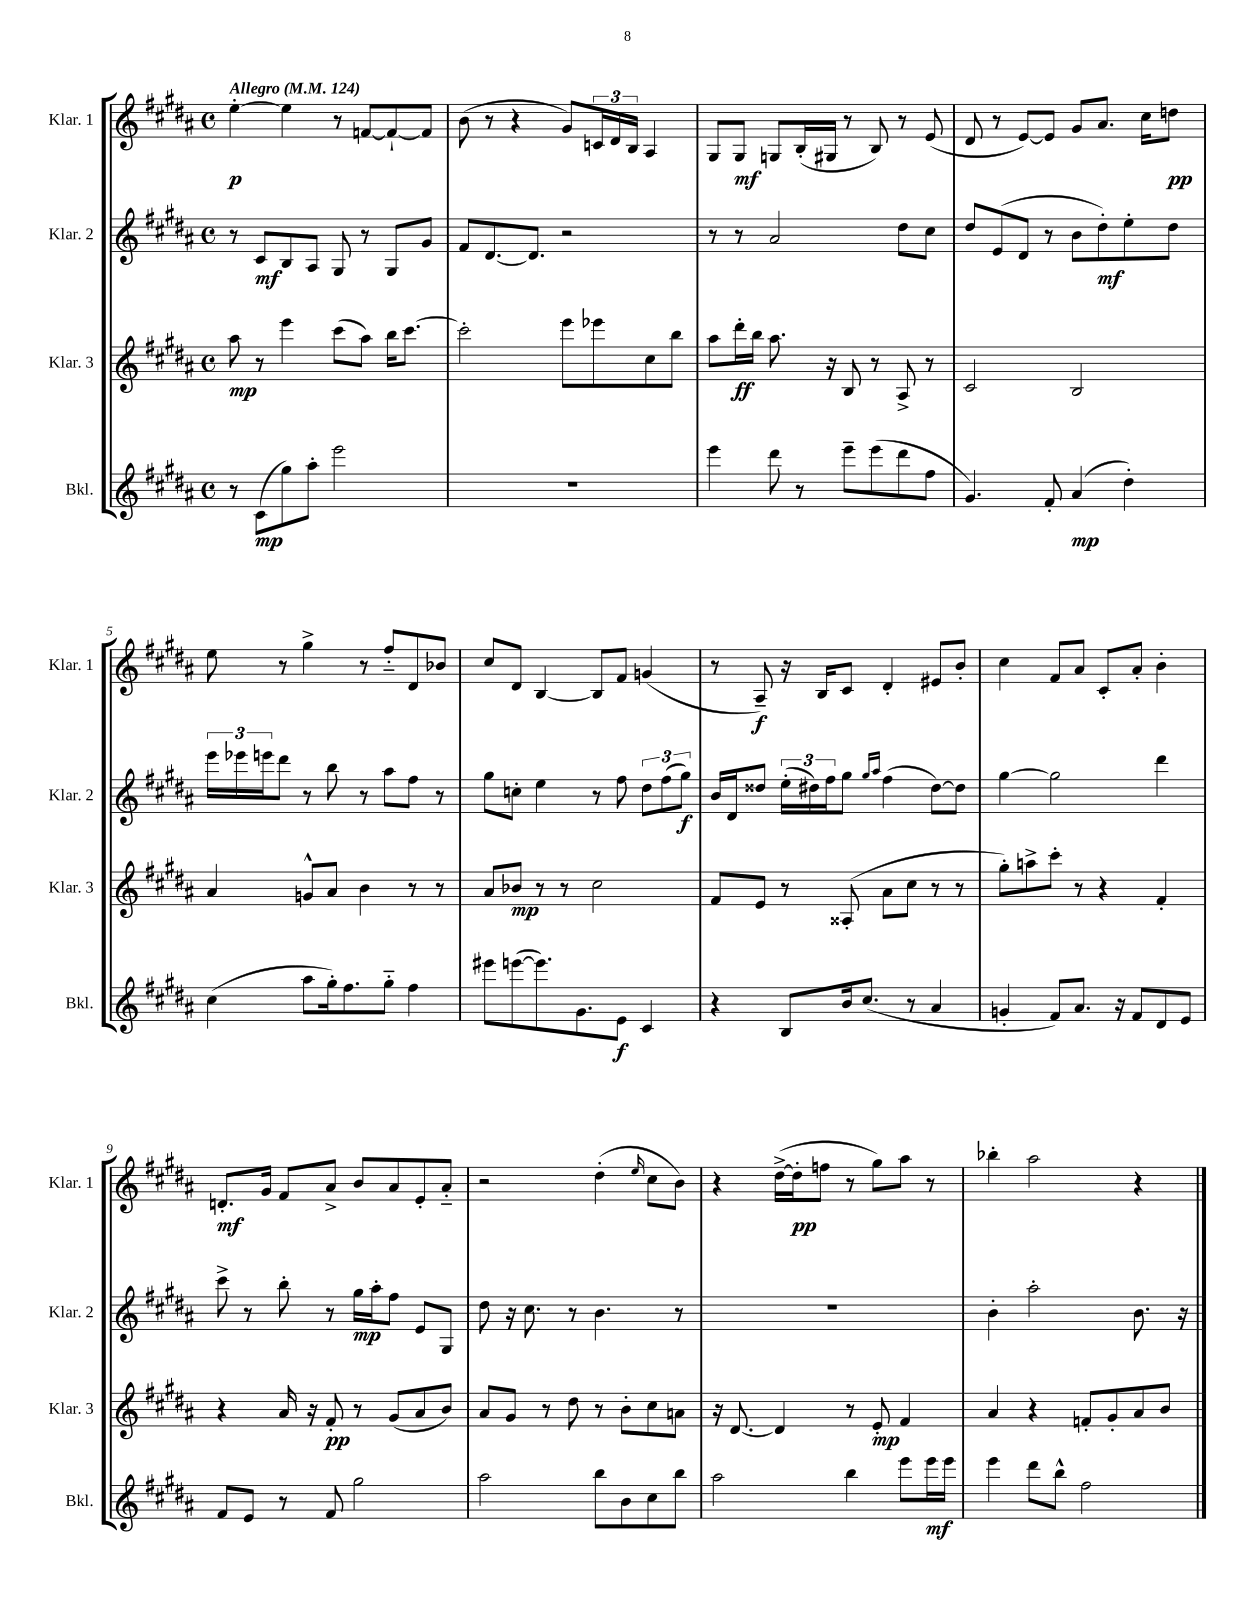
<<
\new StaffGroup <<
\new Staff = "s0" \with { instrumentName = "Klar. 1" shortInstrumentName = "Klar. 1" } {
    \clef treble \key b \major \defaultTimeSignature \time 4/4 \tempo "Allegro" 4 = 124
    e''4~-.\p e''4 r8 f'8~ f'8~-! f'8 |
    b'8( r8 r4 gis'8) \tuplet 3/2 { c'16 dis'16 b16 } ais4 |
    gis8 gis8\mf g8 b16-.( gis16 r8 b8) r8 e'8( |
    dis'8 r8 e'8~) e'8 gis'8 ais'8. cis''16 d''8\pp |
    e''8 r8 gis''4-> r8 fis''8-_ dis'8 bes'8 |
    cis''8 dis'8 b4~ b8 fis'8 g'4( |
    r8 ais8--\f) r16 b16 cis'8 dis'4-. eis'8 b'8-. |
    cis''4 fis'8 ais'8 cis'8-. ais'8-. b'4-. |
    d'8.-.\mf gis'16 fis'8 ais'8-> b'8 ais'8 e'8-. ais'8-_ |
    r2 dis''4-.( \grace { e''16 } cis''8 b'8) |
    r4 dis''16~->( dis''16-.\pp f''8 r8 gis''8) ais''8 r8 |
    bes''4-. ais''2 r4 \bar "|." |
}
\new Staff = "s1" \with { instrumentName = "Klar. 2" shortInstrumentName = "Klar. 2" } {
    \clef treble \key b \major \defaultTimeSignature \time 4/4
    r8 cis'8\mf b8 ais8 gis8 r8 gis8 gis'8 |
    fis'8 dis'8.~ dis'8. r2 |
    r8 r8 ais'2 dis''8 cis''8 |
    dis''8 e'8( dis'8 r8 b'8 dis''8-.\mf) e''8-. dis''8 |
    \tuplet 3/2 { e'''16 ees'''16 e'''16 } dis'''8 r8 b''8 r8 ais''8 fis''8 r8 |
    gis''8 c''8-. e''4 r8 fis''8 \tuplet 3/2 { dis''8 fis''8( gis''8\f) } |
    b'16 dis'16 disis''8 \tuplet 3/2 { e''16-.( dis''16) fis''16 } gis''8 \grace { gis''16 ais''16 } fis''4( dis''8~) dis''8 |
    gis''4~ gis''2 dis'''4 |
    cis'''8-> r8 b''8-. r8 gis''16\mp ais''16-. fis''8 e'8 gis8 |
    dis''8 r16 cis''8. r8 b'4. r8 |
    R1 |
    b'4-. ais''2-. b'8. r16 \bar "|." |
}
\new Staff = "s2" \with { instrumentName = "Klar. 3" shortInstrumentName = "Klar. 3" } {
    \clef treble \key b \major \defaultTimeSignature \time 4/4
    ais''8\mp r8 e'''4 cis'''8( ais''8) b''16 cis'''8.~ |
    cis'''2-. e'''8 ees'''8 cis''8 b''8 |
    ais''8 dis'''16-.\ff b''16 ais''8. r16 b8 r8 ais8-> r8 |
    cis'2 b2 |
    ais'4 g'8-^ ais'8 b'4 r8 r8 |
    ais'8 bes'8\mp r8 r8 cis''2 |
    fis'8 e'8 r8 aisis8-.( ais'8 cis''8 r8 r8 |
    gis''8-.) a''8-> cis'''8-. r8 r4 fis'4-. |
    r4 ais'16 r16 fis'8-.\pp r8 gis'8( ais'8 b'8) |
    ais'8 gis'8 r8 dis''8 r8 b'8-. cis''8 a'8 |
    r16 dis'8.~ dis'4 r8 e'8-.\mp fis'4 |
    ais'4 r4 f'8-. gis'8-. ais'8 b'8 \bar "|." |
}
\new Staff = "s3" \with { instrumentName = "Bkl." shortInstrumentName = "Bkl." } {
    \clef treble \key b \major \defaultTimeSignature \time 4/4
    r8 cis'8\mp( gis''8) ais''8-. e'''2 |
    R1 |
    e'''4 dis'''8 r8 e'''8-- e'''8( dis'''8 fis''8 |
    gis'4.) fis'8-. ais'4\mp( dis''4-.) |
    cis''4( ais''8 gis''16-.) fis''8. gis''8-_ fis''4 |
    eis'''8 e'''8~( e'''8.) gis'8. e'8\f cis'4 |
    r4 b8 b'16 cis''8.( r8 ais'4 |
    g'4-. fis'8) ais'8. r16 fis'8 dis'8 e'8 |
    fis'8 e'8 r8 fis'8 gis''2 |
    ais''2 b''8 b'8 cis''8 b''8 |
    ais''2 b''4 e'''8 e'''16\mf e'''16 |
    e'''4 dis'''8 b''8-^ fis''2 \bar "|." |
}
>>
>>
